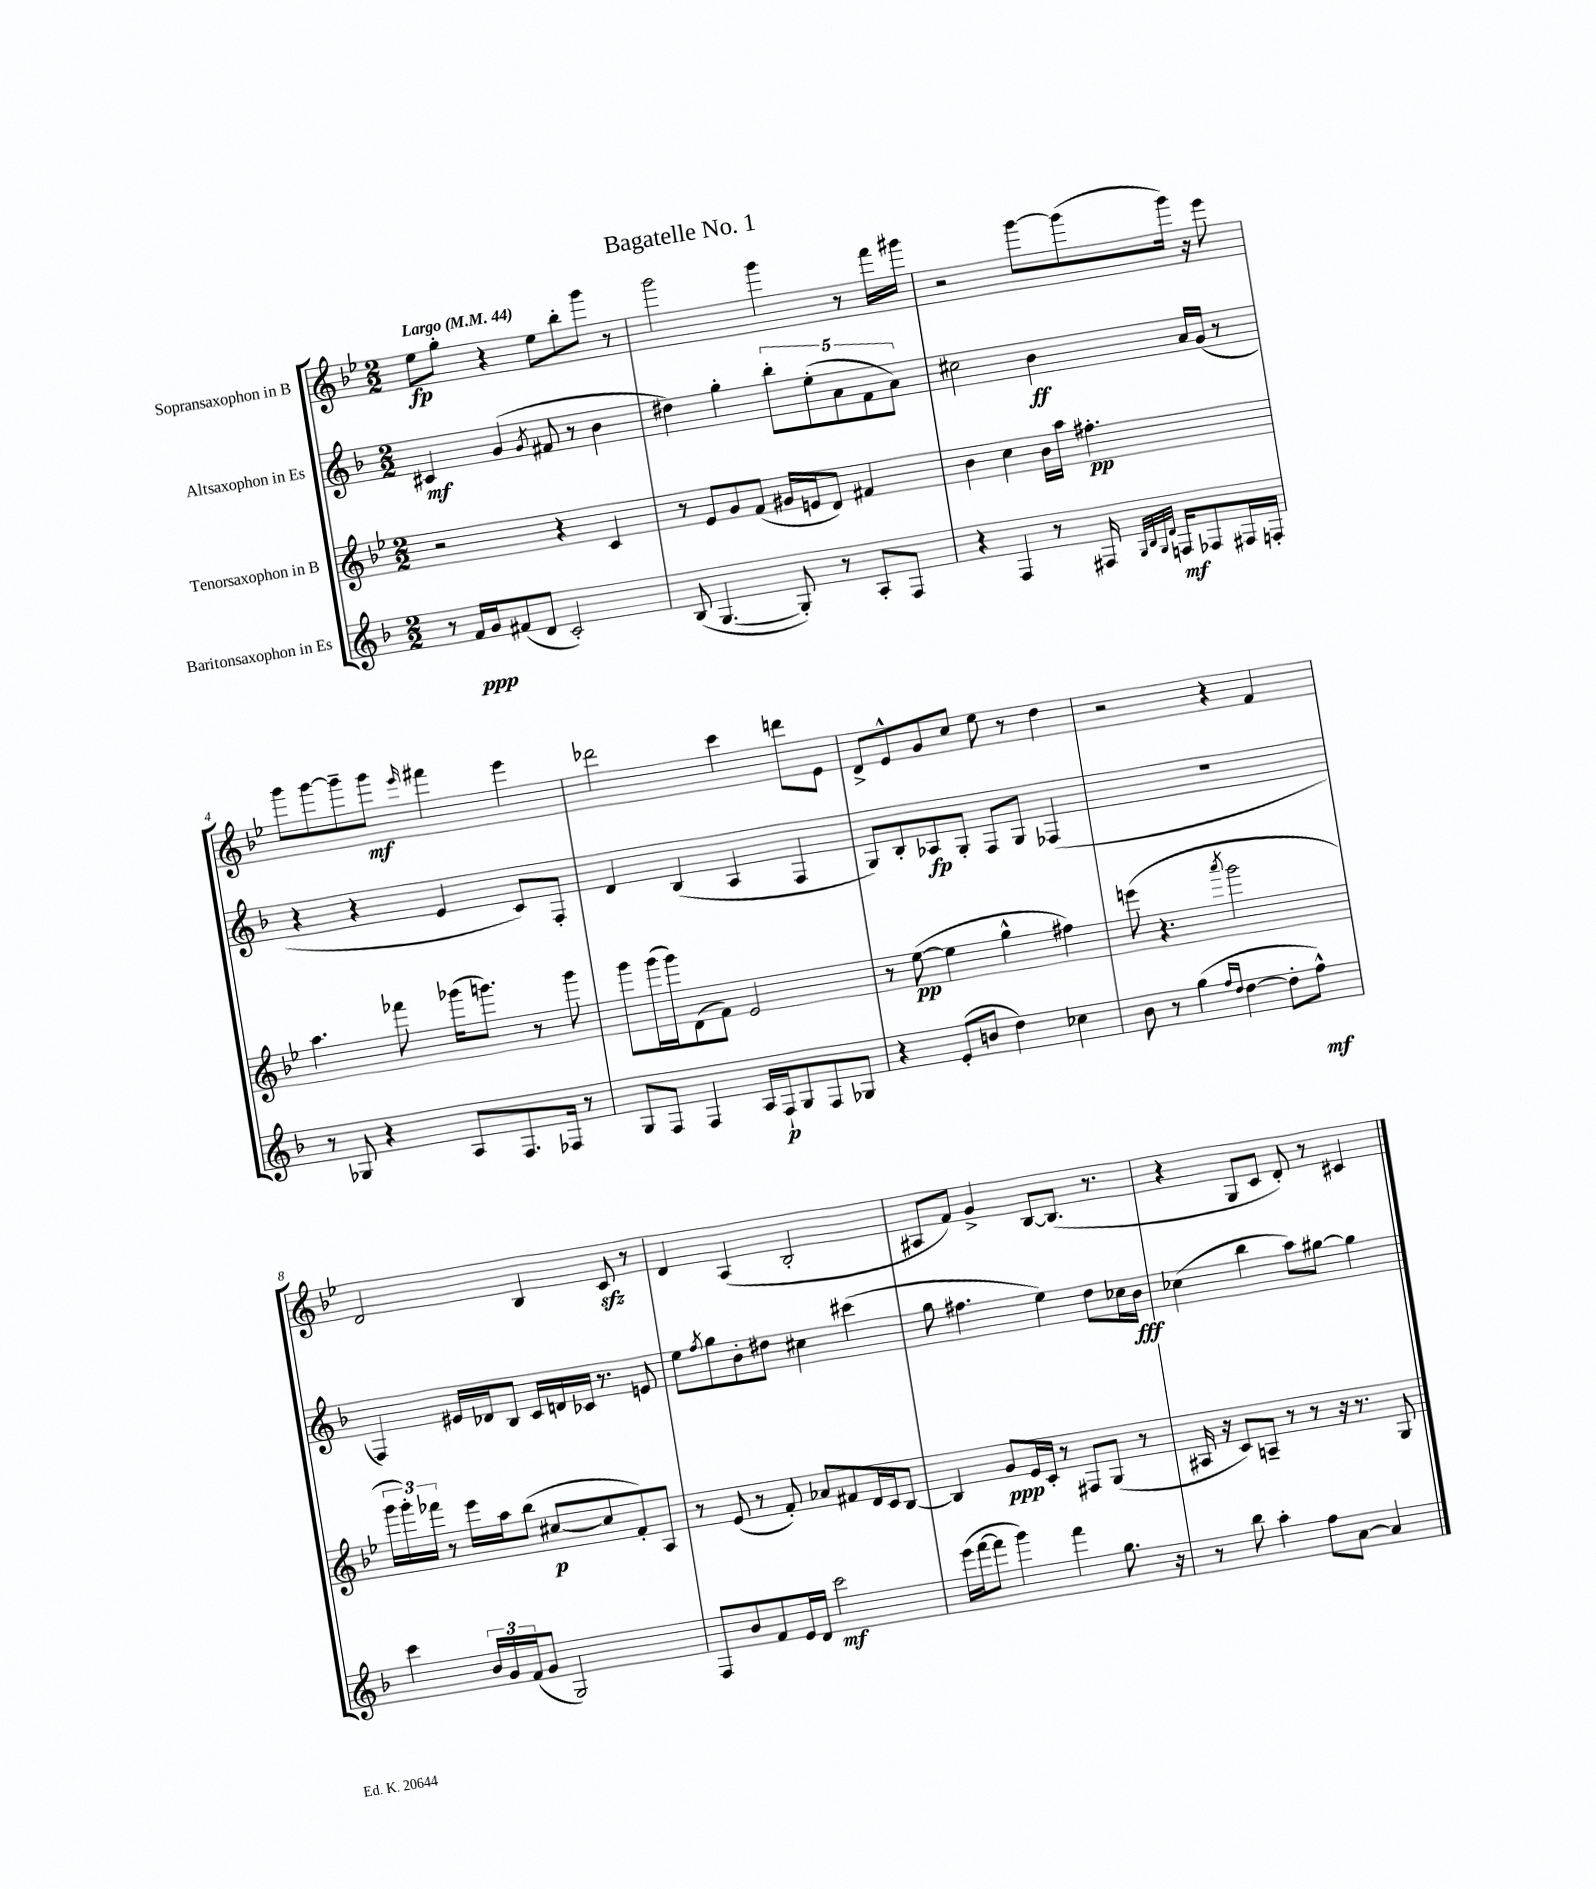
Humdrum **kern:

**kern	**kern	**kern	**kern
*staff4	*staff3	*staff2	*staff1
*clefG2	*clefG2	*clefG2	*clefG2
*k[b-]	*k[b-e-]	*k[b-]	*k[b-e-]
*M2/2	*M2/2	*M2/2	*M2/2
*MM44	*MM44	*MM44	*MM44
8r	2r	4c#	8ee-
16f	.	.	8gg'
16g	.	.	.
(8f#	.	(4g	4r
8d	.	.	.
.	.	8qg	.
2c')	4r	8f#	8ee-
.	.	8r	8bb-'
.	4c	4b-	8ggg
.	.	.	8r
=	=	=	=
(8B-	8r	4dd#)	2ggg
[4.G	8e-	.	.
.	8g	4gg'	.
.	(8f	.	.
8G'])	16g#	10bb-'	4ggg
.	16e	.	.
.	.	(10ee'	.
8r	8d)	.	.
.	.	10a	.
8A'	4f#	.	8r
.	.	10f	.
8F	.	.	16fff
.	.	10a)	.
.	.	.	16ggg#
=	=	=	=
4r	4b-	2cc#	2r
4F	4cc	.	.
8r	16b-	4b-	[8ggg
.	16aa	.	.
16F#	4.ff#'	.	(8ggg]
32qqG	.	.	.
32qqB-	.	.	.
32qqG	.	.	.
32qqd	.	.	.
16F	.	.	.
8F-	.	16a	16ggg)
.	.	(16g	16r
16F#	.	8r	8eee-
16F'	.	.	.
=	=	=	=
8r	4.aa	4r	8ggg
8G-	.	.	[8ggg
4r	.	4r	8ggg~]
.	8fff-	.	8ggg
.	.	.	16qqeee-
8A	(16ggg-	4e	4fff#
.	8.ggg)	.	.
8.F	.	.	.
.	8r	8c)	4eee-
16F-	.	.	.
8r	8ggg	8F'	.
=	=	=	=
8G	8ggg	4d	2ddd-
8F	(16ggg	.	.
.	16ggg)	.	.
4F	(8d	(4B-	.
.	8f)	.	.
16A	2e-	4A	4ccc
16F`	.	.	.
8G	.	.	.
8F	.	4F	8ddd
8G-	.	.	8e-
=	=	=	=
4r	8r	8G)	8d^
.	([8ee-	8B-'	8e-^^
(8e'	4ee-]	8A-	8g
8b	.	8G'	8cc
4dd)	4gg^^	8F	8ee-
.	.	8G	8r
4cc-	4ff#)	(4F-	4dd
=	=	=	=
8b-	(8eee	1r	2r
8r	4.r	.	.
(4gg	.	.	.
16qqff	.	.	.
16qqdd	8qaaa	.	.
[4dd	2ggg	.	4r
8dd']	.	.	4f
8ff^^)	.	.	.
=	=	=	=
4ccc	24ggg	4F)	2d
.	24ggg')	.	.
.	24fff-	.	.
.	8r	.	.
24b-	16eee-	16e#	.
24g	.	.	.
.	16aa	16d-	.
(24f	.	.	.
8g	(8bb-	8B-	.
2G)	[8cc#	16c	4B-
.	.	16d	.
.	8cc#]	16c-	.
.	.	8.r	.
.	8f')	.	8c
.	8A	8e	8r
=	=	=	=
8F	8r	8ee	4d
.	.	8qff	.
8b-	(8e-	8gg	.
8f	8r	8b-'	(4A
16e	8f')	8dd#	.
16d	.	.	.
2ccc	8a-	4cc#	2B-'
.	8f#	.	.
.	16d	(4ccc#	.
.	16c	.	.
.	[8B-	.	.
=	=	=	=
(16eee	4B-]	8gg	8A#
[16fff	.	.	.
8fff]	.	4.ff#	8f)
4ggg)	8g	.	4g^
.	16e-	.	.
.	16c'	.	.
4fff	8r	4ee)	[8B-
.	8F#	.	(8.B-]
8.gg	(8G	8dd	.
.	.	.	8.r
.	8r	16cc-	.
16r	.	16b-	.
=	=	=	=
8r	16A#	(4cc-	4r
.	16r	.	.
8bb-	8c)	.	.
4aa'	8A~	4bb-	8G
.	8r	.	8c
8ff	8r	8aa)	8d')
[8a	16r	[8gg#	8r
.	8.r	.	.
4a]	.	4gg#]	4c#
.	8G	.	.
==	==	==	==
*-	*-	*-	*-
